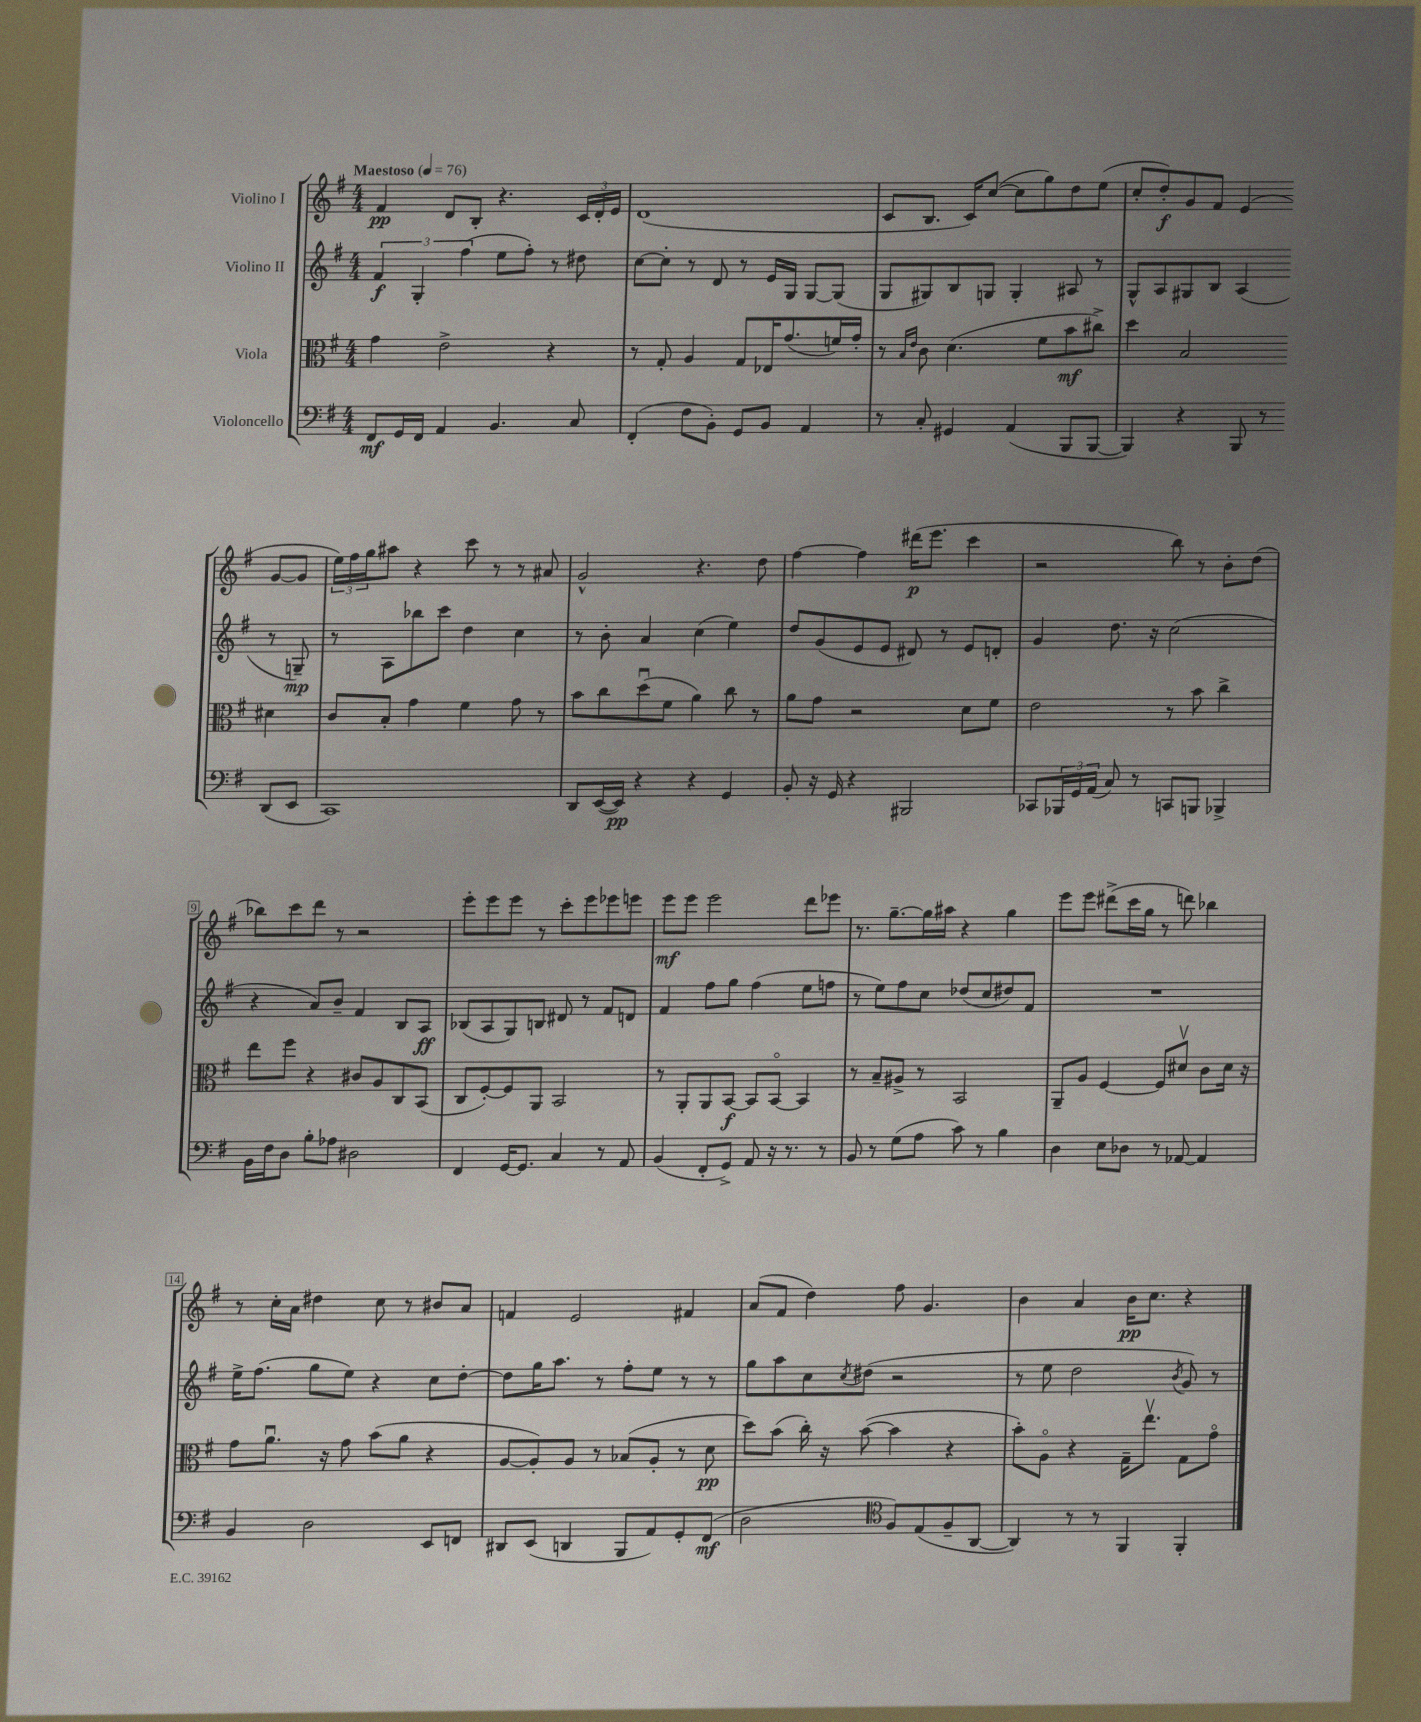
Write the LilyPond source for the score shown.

<<
\new StaffGroup <<
\new Staff = "s0" \with { instrumentName = "Violino I" } {
    \clef treble \key g \major \numericTimeSignature \time 4/4 \tempo "Maestoso" 4 = 76
    fis'4\pp d'8 b8-. r4. \tuplet 3/2 { c'16 d'16-. e'16 } |
    d'1( |
    c'8 b8. c'16) c''8~( c''8 g''8) d''8 e''8( |
    c''8-. d''8-.\f) g'8 fis'8 e'4( g'8~ g'8 |
    \tuplet 3/2 { e''16) fis''16 g''16 } ais''8 r4 c'''8 r8 r8 ais'8 |
    g'2-^ r4. d''8 |
    fis''4~ fis''4 dis'''16\p( e'''8. c'''4 |
    r2 b''8) r8 b'8-. d''8( |
    bes''8) c'''8 d'''8 r8 r2 |
    e'''8-. e'''8 e'''8 r8 c'''8-. e'''8 ees'''8 e'''8 |
    e'''8\mf e'''8 e'''2 d'''8 ees'''8 |
    r8. g''8.~-- g''16 ais''16 r4 g''4 |
    e'''8 e'''8 dis'''8->( c'''16 g''16 r8 d'''8) bes''4 |
    r8 c''16-. a'16 dis''4 c''8 r8 bis'8 a'8 |
    f'4 e'2 fis'4 |
    a'8( fis'8 d''4) fis''8 g'4. |
    b'4 a'4 b'16\pp c''8. r4 \bar "|." |
}
\new Staff = "s1" \with { instrumentName = "Violino II" } {
    \clef treble \key g \major \numericTimeSignature \time 4/4
    \tuplet 3/2 { fis'4\f g4-. fis''4( } e''8 fis''8-.) r8 dis''8 |
    c''8~ c''8-. r8 d'8 r8 e'16 g16 g8~ g8( |
    g8 gis8) b8 g8 g4-. ais8 r8 |
    g8-^ a8 gis8 b8 a4( r8 g8--\mp) |
    r8 a8 bes''8 c'''8 d''4 c''4 |
    r8 b'8-. a'4 c''4( e''4) |
    d''8 g'8( e'8 e'8 dis'8) r8 e'8 d'8-. |
    g'4 d''8. r16 c''2( |
    r4 a'8) b'8-- fis'4 b8 a8\ff |
    bes8( a8 g8) b8 dis'8 r8 fis'8 d'8 |
    fis'4 fis''8 g''8 fis''4( e''8 f''8 |
    r8 e''8) fis''8 c''8 des''8( c''8 dis''8) fis'8 |
    R1 |
    e''16-> fis''8.( g''8 e''8) r4 c''8 d''8~-. |
    d''8 g''16 a''8. r8 fis''8-. e''8 r8 r8 |
    g''8 a''8 c''8 \acciaccatura { c''8 } dis''8( r2 |
    r8 e''8 d''2 \acciaccatura { b'8 } g'8) r8 \bar "|." |
}
\new Staff = "s2" \with { instrumentName = "Viola" } {
    \clef alto \key g \major \numericTimeSignature \time 4/4
    g'4 e'2-> r4 |
    r8 g8-. a4 g8 ees16 g'8.( f'16) g'16-. |
    r8 \grace { b16 e'16 } c'8 d'4.( fis'8 b'8\mf cis''8->) |
    d''4 b2 dis'4 |
    c'8 b8-. g'4 fis'4 g'8 r8 |
    b'8 c''8 d''8\downbow( fis'8 a'4) c''8 r8 |
    a'8 g'8 r2 d'8 fis'8 |
    e'2 r8 b'8 c''4-> |
    e''8 fis''8 r4 cis'8 a8 c8 b,8( |
    c8 fis8~-.) fis8 a,8 b,2 |
    r8 a,8-. a,8 b,8~\f b,8 b,8~\flageolet b,4 |
    r8 b8-- ais8-> r8 b,2 |
    a,8-- a8 fis4~ fis8 dis'8\upbow c'8 dis'16 r16 |
    g'8 a'8.\downbow r16 g'8 b'8( a'8 r4 |
    a8~ a8-.) a8 r8 bes8( a8-. r8 d'8\pp |
    d''8) b'8( c''16-.) r16 b'8~( b'4 r4 |
    b'8-.) a8\flageolet r4 g16-- e''8.\upbow g8 g'8\flageolet \bar "|." |
}
\new Staff = "s3" \with { instrumentName = "Violoncello" } {
    \clef bass \key g \major \numericTimeSignature \time 4/4
    fis,8\mf g,16 fis,16 a,4 b,4. c8 |
    fis,4-.( fis8 b,8-.) g,8 b,8 a,4 |
    r8 c8-. gis,4 a,4( b,,8 b,,8~ |
    b,,4) r4 b,,8 r8 d,8( e,8 |
    c,1) |
    d,8 e,16~( e,16\pp) r4 r4 g,4 |
    b,8-. r16 g,16 r4 bis,,2 |
    ces,8 \tuplet 3/2 { bes,,16 g,16 a,16( } c8) r8 c,8 b,,8 bes,,4-> |
    b,16 fis16 d8 b8-. aes8 dis2 |
    fis,4 g,16~ g,8. c4 r8 a,8 |
    b,4( fis,8-. g,8->) a,8 r16 r8. r8 |
    b,8 r8 g8( a8 c'8) r8 b4 |
    d4 e8 des8 r8 aes,8~ aes,4 |
    b,4 d2 e,8 f,8 |
    dis,8 e,8( d,4 b,,8 a,8) g,8-. fis,8\mf( |
    d2 \clef tenor fis8) e8( fis8-- a,8~ |
    a,4) r8 r8 fis,4 fis,4-. \bar "|." |
}
>>
>>
\layout { \context { \Score \override BarNumber.stencil = #(make-stencil-boxer 0.1 0.3 ly:text-interface::print) } }
